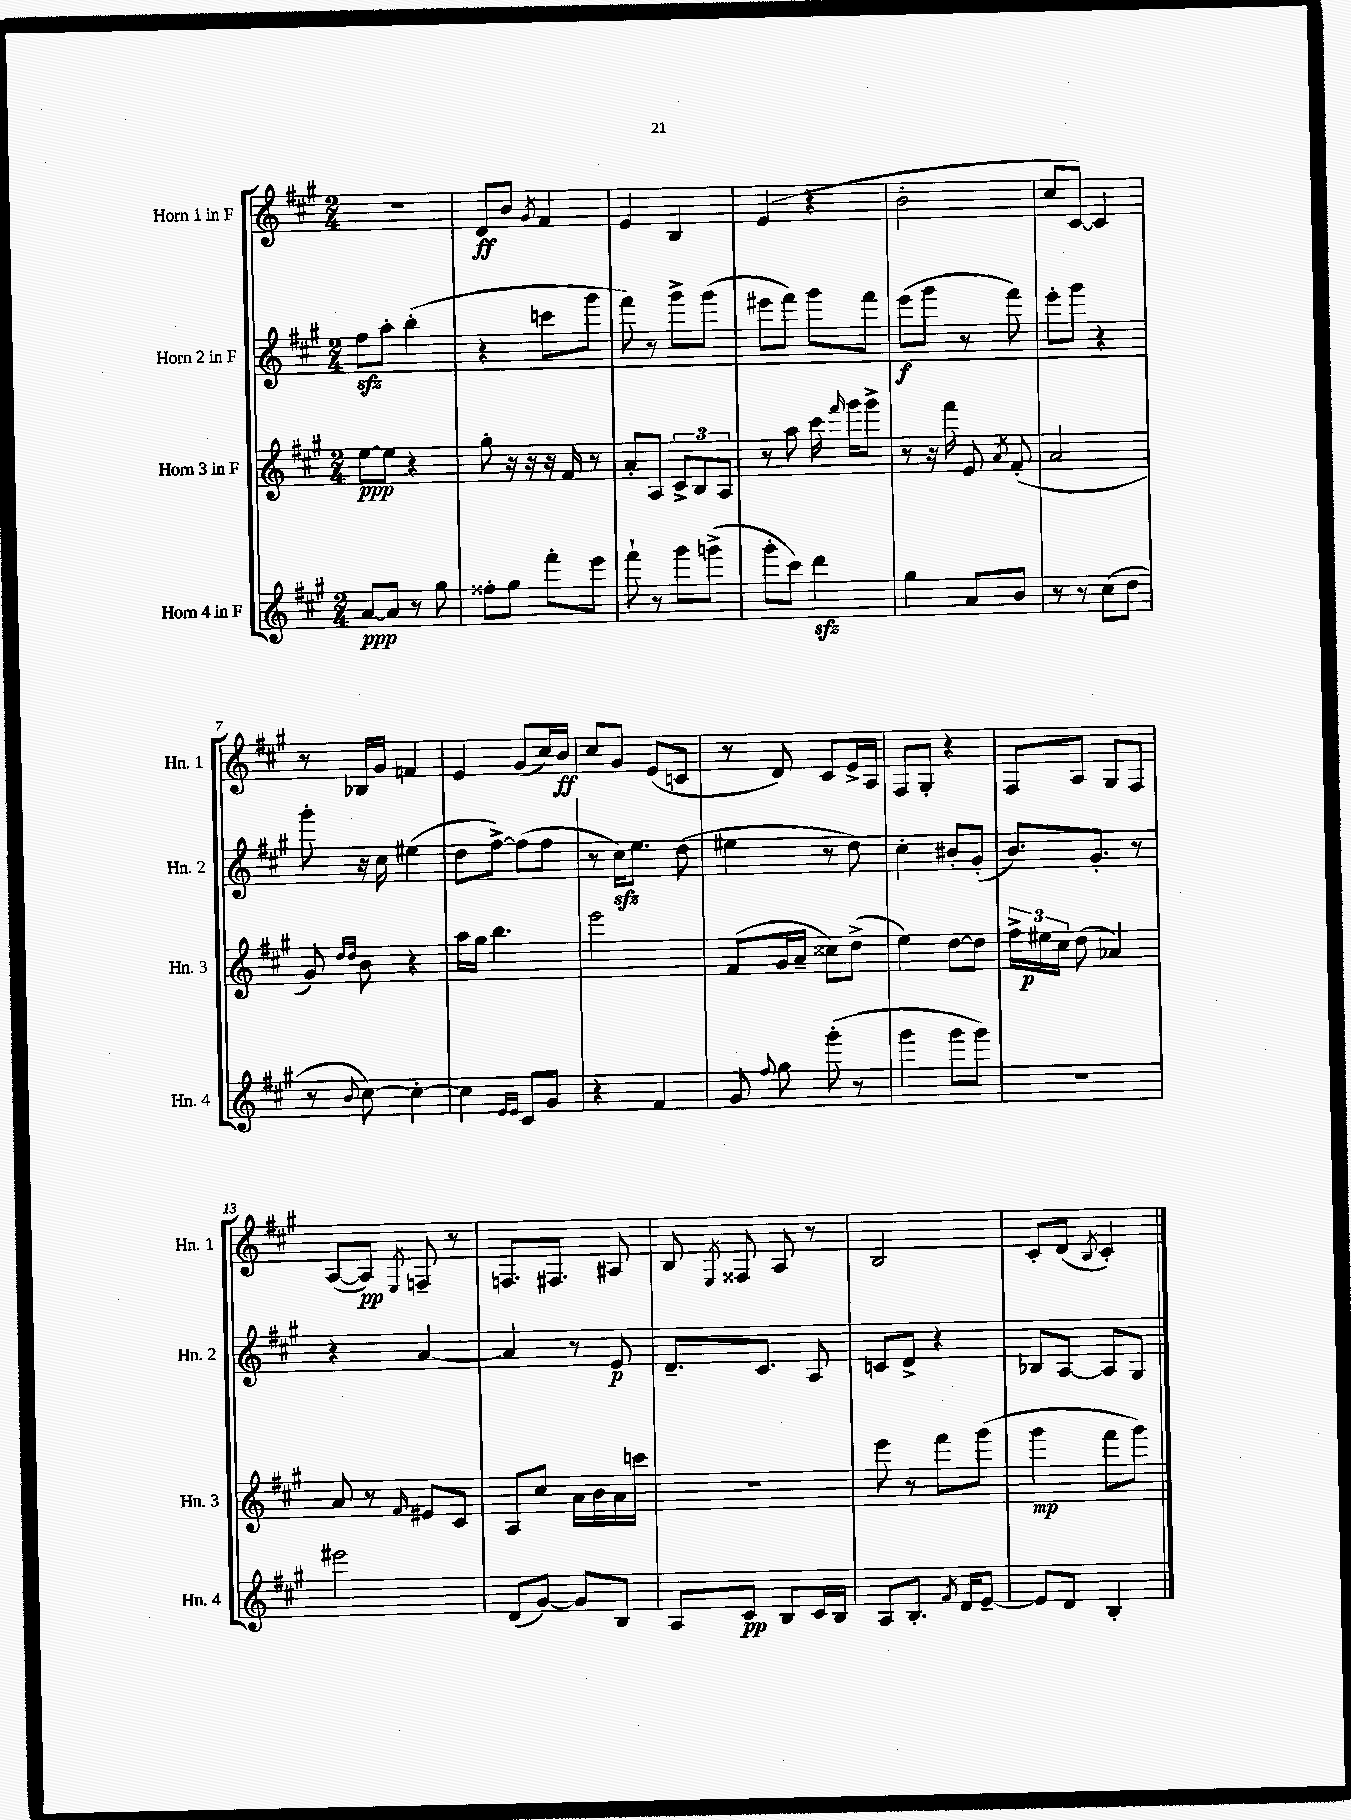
<<
\new StaffGroup <<
\new Staff = "s0" \with { instrumentName = "Horn 1 in F" shortInstrumentName = "Hn. 1" } {
    \clef treble \key a \major \numericTimeSignature \time 2/4
    \autoBeamOff r2 |
    d'8[\ff b'8] \acciaccatura { gis'8 } fis'4 |
    e'4 b4 |
    e'4( r4 |
    b'2-. |
    cis''8[ cis'8]~) cis'4 |
    r8 bes16[ gis'16] f'4 |
    e'4 gis'8[( cis''16) b'16]\ff |
    cis''8[ gis'8] e'8[( c'8] |
    r8 d'8) cis'8[ e'16-> a16] |
    fis8[ gis8]-. r4 |
    fis8[ a8] gis8[ fis8] |
    a8[~( a8]\pp) \acciaccatura { e8 } f8-- r8 |
    f8.[ fis8.] ais8 |
    b8 \acciaccatura { e8 } fisis8 a8 r8 |
    b2 |
    cis'8[-. d'8]( \acciaccatura { b8 } cis'4-.) \bar "|." |
}
\new Staff = "s1" \with { instrumentName = "Horn 2 in F" shortInstrumentName = "Hn. 2" } {
    \clef treble \key a \major \numericTimeSignature \time 2/4
    \autoBeamOff fis''8[\sfz a''8]-. b''4-.( |
    r4 c'''8[ gis'''8] |
    fis'''8) r8 gis'''8[-> gis'''8]( |
    eis'''8[ fis'''8]) gis'''8[ fis'''8] |
    e'''8[\f( gis'''8] r8 fis'''8) |
    e'''8[-. gis'''8] r4 |
    gis'''8-. r16 cis''16 eis''4( |
    d''8[ fis''8]~->) fis''8[( fis''8] |
    r8 cis''16[\sfz) e''8.] d''8( |
    eis''4 r8 d''8) |
    cis''4-. bis'8[-. gis'8]-.( |
    b'8.[) gis'8.]-. r8 |
    r4 a'4~ |
    a'4 r8 e'8\p |
    d'8.[-- cis'8.] a8 |
    c'8[ d'8]-> r4 |
    bes8[ a8]~ a8[ gis8] \bar "|." |
}
\new Staff = "s2" \with { instrumentName = "Horn 3 in F" shortInstrumentName = "Hn. 3" } {
    \clef treble \key a \major \numericTimeSignature \time 2/4
    \autoBeamOff e''8[~\ppp e''8] r4 |
    gis''8-. r16 r16 r16 fis'16 r8 |
    a'8[-. a8] \tuplet 3/2 { cis'8[-> b8 a8] } |
    r8 a''8 cis'''16 \grace { fis'''16 } gis'''16[ gis'''8]-> |
    r8 r16 fis'''16 e'8 \acciaccatura { a'8 } fis'8-.( |
    a'2 |
    gis'8) \grace { d''16[ d''16] } b'8 r4 |
    a''16[ gis''16] b''4. |
    e'''2 |
    fis'8[( gis'16 a'16]-- cisis''8[) d''8]->( |
    e''4) d''8[~ d''8] |
    \tuplet 3/2 { fis''16[-> eis''16\p cis''16] } d''8( aes'4) |
    a'8 r8 \grace { fis'16 } eis'8[ cis'8] |
    a8[ cis''8] a'16[ b'16 a'16 c'''16] |
    R2 |
    e'''8 r8 fis'''8[ gis'''8]( |
    gis'''4\mp fis'''8[ gis'''8]) \bar "|." |
}
\new Staff = "s3" \with { instrumentName = "Horn 4 in F" shortInstrumentName = "Hn. 4" } {
    \clef treble \key a \major \numericTimeSignature \time 2/4
    \autoBeamOff a'8[~\ppp a'8] r8 gis''8 |
    fisis''8[-. gis''8] fis'''8[-. e'''8] |
    fis'''8-! r8 gis'''8[ g'''8]->( |
    gis'''8[-. cis'''8]) d'''4\sfz |
    gis''4 a'8[ b'8] |
    r8 r8 cis''8[( d''8] |
    r8 \appoggiatura { b'8 } cis''8~) cis''4~-. |
    cis''4 \grace { e'16[ e'16] } cis'8[ gis'8] |
    r4 fis'4 |
    gis'8 \appoggiatura { fis''8 } gis''8 gis'''8-.( r8 |
    gis'''4 gis'''8[ gis'''8]) |
    R2 |
    eis'''2 |
    d'8[( gis'8]~) gis'8[ b8] |
    a8[ cis'8]\pp b8[ cis'16 b16] |
    a8[ b8.]-. \acciaccatura { fis'8 } d'16[ e'8]~-- |
    e'8[ d'8] b4-. \bar "|." |
}
>>
>>
